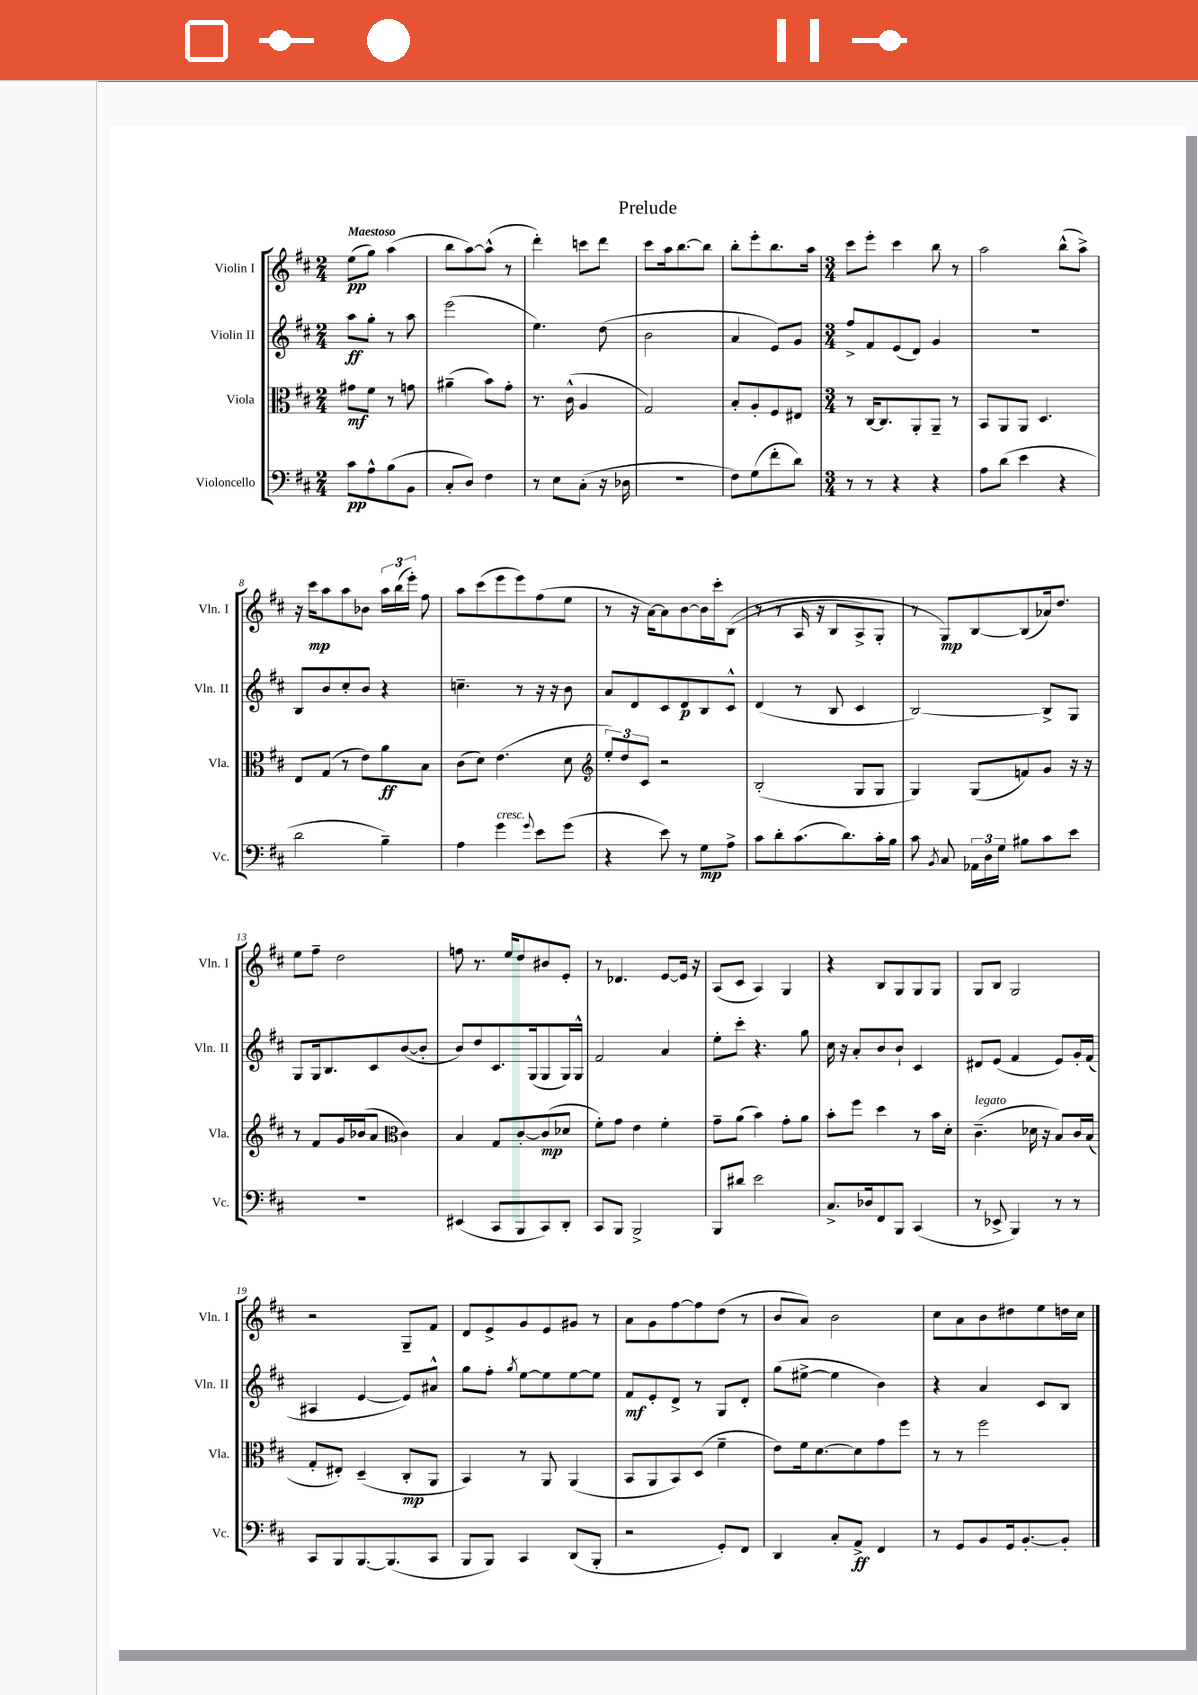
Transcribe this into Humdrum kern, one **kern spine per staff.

**kern	**kern	**kern	**kern
*staff4	*staff3	*staff2	*staff1
*clefF4	*clefC3	*clefG2	*clefG2
*k[f#c#]	*k[f#c#]	*k[f#c#]	*k[f#c#]
*M2/4	*M2/4	*M2/4	*M2/4
8c#\L	8g#\L	8aa\L	(8ee\L
8A^^\	8f#\J	8gg'\J	8gg\J)
(8B\	8r	8r	(4aa\
8BB\J	8g\	8aa\	.
=	=	=	=
8C#'/L	(4a#~\	(2eee\	8bb\L
8D/J)	.	.	[8aa\)
4F#\	8b\L)	.	(8aa^^\]J
.	8g'\J	.	8r
=	=	=	=
8r	8.r	4.ee\)	4ddd'\)
8E\L	.	.	.
.	(16c#^^\	.	.
(8C#'\J	4A/	.	8ccc\L
16r	.	(8dd\	8ddd\J
16D-\	.	.	.
=	=	=	=
2r	2G/)	2b\	8ccc#\L
.	.	.	16aa\k
.	.	.	[8.bb\
.	.	.	8bb\]J
=	=	=	=
8F#\L)	8B'/L	4a/	8bb'\L
(8G\	8A'/	.	8eee'\
8f#'\	8F#/	8e/L)	8.bb\
8d\J)	8E#/J	8g/J	.
.	.	.	16aa\Jk
=	=	=	=
*M3/4	*M3/4	*M3/4	*M3/4
8r	8r	8ff#^/L	8ccc#\L
8r	[16C#/LK	8f#/	8eee'\J
.	8.C#/]	.	.
4r	.	(8e/	4ccc#\
.	8AA'/	8d/J)	.
4r	8AA~/J	4g/	8bb\
.	8r	.	8r
=	=	=	=
8A\L	8BB/L	2.r	2aa\
(8d\J	8AA/	.	.
4e\	8AA/J	.	.
.	4.D/	.	.
4r	.	.	(8bb^^\L
.	.	.	8aa^\J)
=	=	=	=
2d\	8E/L	8B/L	16r
.	.	.	16ccc#\LK
.	(8G/J	8b/	8aa\
.	8r	8cc#'/	8aa\
.	8e\L)	8b/J	8b-\J
4B~\)	8a\	4r	24aa\LL
.	.	.	(24bb\
.	.	.	24eee'\JJ)
.	8B\J	.	8ff#\
=	=	=	=
4A\	(8c#\L	4.cc~\	8aa\L
.	8d\J)	.	(8ccc#\
4g\	(4.e\	.	8eee\
.	.	8r	8eee\)
8qqg/	.	.	.
8e\L	.	16r	(8ff#\
.	.	16r	.
(8g\J	8d\	8b\	8ee\J
=	=	=	=
*	*clefG2	*	*
4r	12ee'/L)	8a/L	8r
.	12dd/	.	.
.	.	8d/	16r
.	12c#/J	.	.
.	.	.	[16a\LK)
8e\)	2r	8c#/	8a\]
8r	.	8d/	[8b\
8G\L	.	8B/	16b\]L
.	.	.	16ccc#'\J
8A^\J	.	8c#^^/J	&((8B\J
=	=	=	=
8c#\L	(2B'/	(4d/	8r
8d'\	.	.	8r
(8.c#\	.	8r	16A/
.	.	.	16r
.	.	8B/	8B/L
8.d\)	.	.	.
.	8G/L	4c#/	8A^/)
16c#'\L	8G/J	.	8G'/J
16B\JJ	.	.	.
=	=	=	=
8c#\	4G/)	[2B/)	8r
8qBB/	.	.	.
8C#/	.	.	8G/L&)
24AA-\LL	(8G/L	.	[8B/
24D\	.	.	.
24G\JJ	.	.	.
8B#\L	8f/)	.	(8B/]
8c#\	8g/J	8B^/]L	16a-/k)
.	.	.	8.dd/J
8e\J	16r	8G/J	.
.	16r	.	.
=	=	=	=
2.r	8r	8G/L	8ee\L
.	8f#/L	16G/k	8ff#~\J
.	.	8.B/	.
.	16g/L	.	2dd\
.	(16b-/J	.	.
.	8a/J	8c#/	.
*	*clefC3	*	*
.	4c#\)	([8b/	.
.	.	8b'/]J	.
=	=	=	=
(4EE#/	4B/	8b/L)	8ff\
.	.	8dd/	8.r
8CC#/L	8G/L	8.c#/	.
.	.	.	16ee/LK
8BBB/	[8c#'/	.	8dd/
.	.	(16G/k	.
8CC#/)	(8c#/]	8G/	8b#/
8DD'/J	8d-/J	16G/L)	8e'/J
.	.	16G^^/JJ	.
=	=	=	=
8CC#/L	8f#'\L)	2f#/	8r
8BBB/J	8g\J	.	4.d-/
2BBB^/	4e\	.	.
.	4f#'\	4a/	[8e/L
.	.	.	16e/]Jk
.	.	.	16r
=	=	=	=
8BBB/L	8g~\L	8ee'\L	(8A/L
8d#/J	(8a\J	8ccc#'\J	8c#/J
2e\	4b\)	4.r	4A/)
.	8g'\L	.	4G/
.	8a\J	8gg\	.
=	=	=	=
8.C#^/L	8b'\L	16cc#\	4r
.	.	16r	.
.	8ff#\J	8a'/L	.
16D-/k	.	.	.
8FF#/	4dd\	8b/	8B/L
8BBB/J	.	8b`/J	8G/
(4CC#/	8r	4c#/	8G/
.	16b\LL	.	8G/J
.	16d'\JJ	.	.
=	=	=	=
8r	(4.c#~\	8d#/L	8G/L
8EE-^/	.	(8e/J	8B/J
4BBB/)	.	4f#/	2G/
.	16d-\	.	.
.	16r	.	.
8r	8B/L)	8e/L)	.
8r	16c#/L	16g'/L	.
.	(16B/JJ	(16f#/JJ	.
=	=	=	=
8CC#/L	8G'/L	4A#/	2r
8BBB/	8E#'/J)	.	.
[8.BBB/	(4D~/	[4e/	.
(8.BBB/]	.	.	.
.	8C#'/L	8e/]L)	8G~/L
8CC#/J	8AA/J	8a#^^/J	8f#/J
=	=	=	=
8BBB/L	4BB/)	8gg\L	8d/L
8BBB/J)	.	8ff#'\J	8e^/
.	.	8qgg/	.
4CC#/	8r	[8ee\L	8g/
.	8AA/	8ee\]	8e/
(8DD/L	(4AA/	[8ee\	8g#/J
8BBB'/J	.	8ee\]J	8r
=	=	=	=
2r	8BB/L	8f#/L	8a\L
.	8AA/	8e'/	8g\
.	8BB/)	8d^/J	[8ff#\
.	(8D/J	8r	8ff#\]
8GG'/L)	4f#~\	8G/L	(8dd\J
8FF#/J	.	8d'/J	8r
=	=	=	=
4DD/	8e\L)	(8gg\L	8b/L
.	16f#\k	[8ee#^\J	8a/J)
.	[8.d\	.	.
8C#'/L	.	4ee#\]	2b\
8AA^/J	8d\]	.	.
4FF#/	8g\	4b\)	.
.	8ff#\J	.	.
=	=	=	=
8r	8r	4r	8cc#\L
8GG/L	8r	.	8a\
8BB/	2ff#\	4a/	8b\
16GG/k	.	.	8dd#\
[8.BB'/	.	.	.
.	.	8c#/L	8ee\
8BB'/]J	.	8B/J	16dd\L
.	.	.	16cc#\JJ
==	==	==	==
*-	*-	*-	*-
